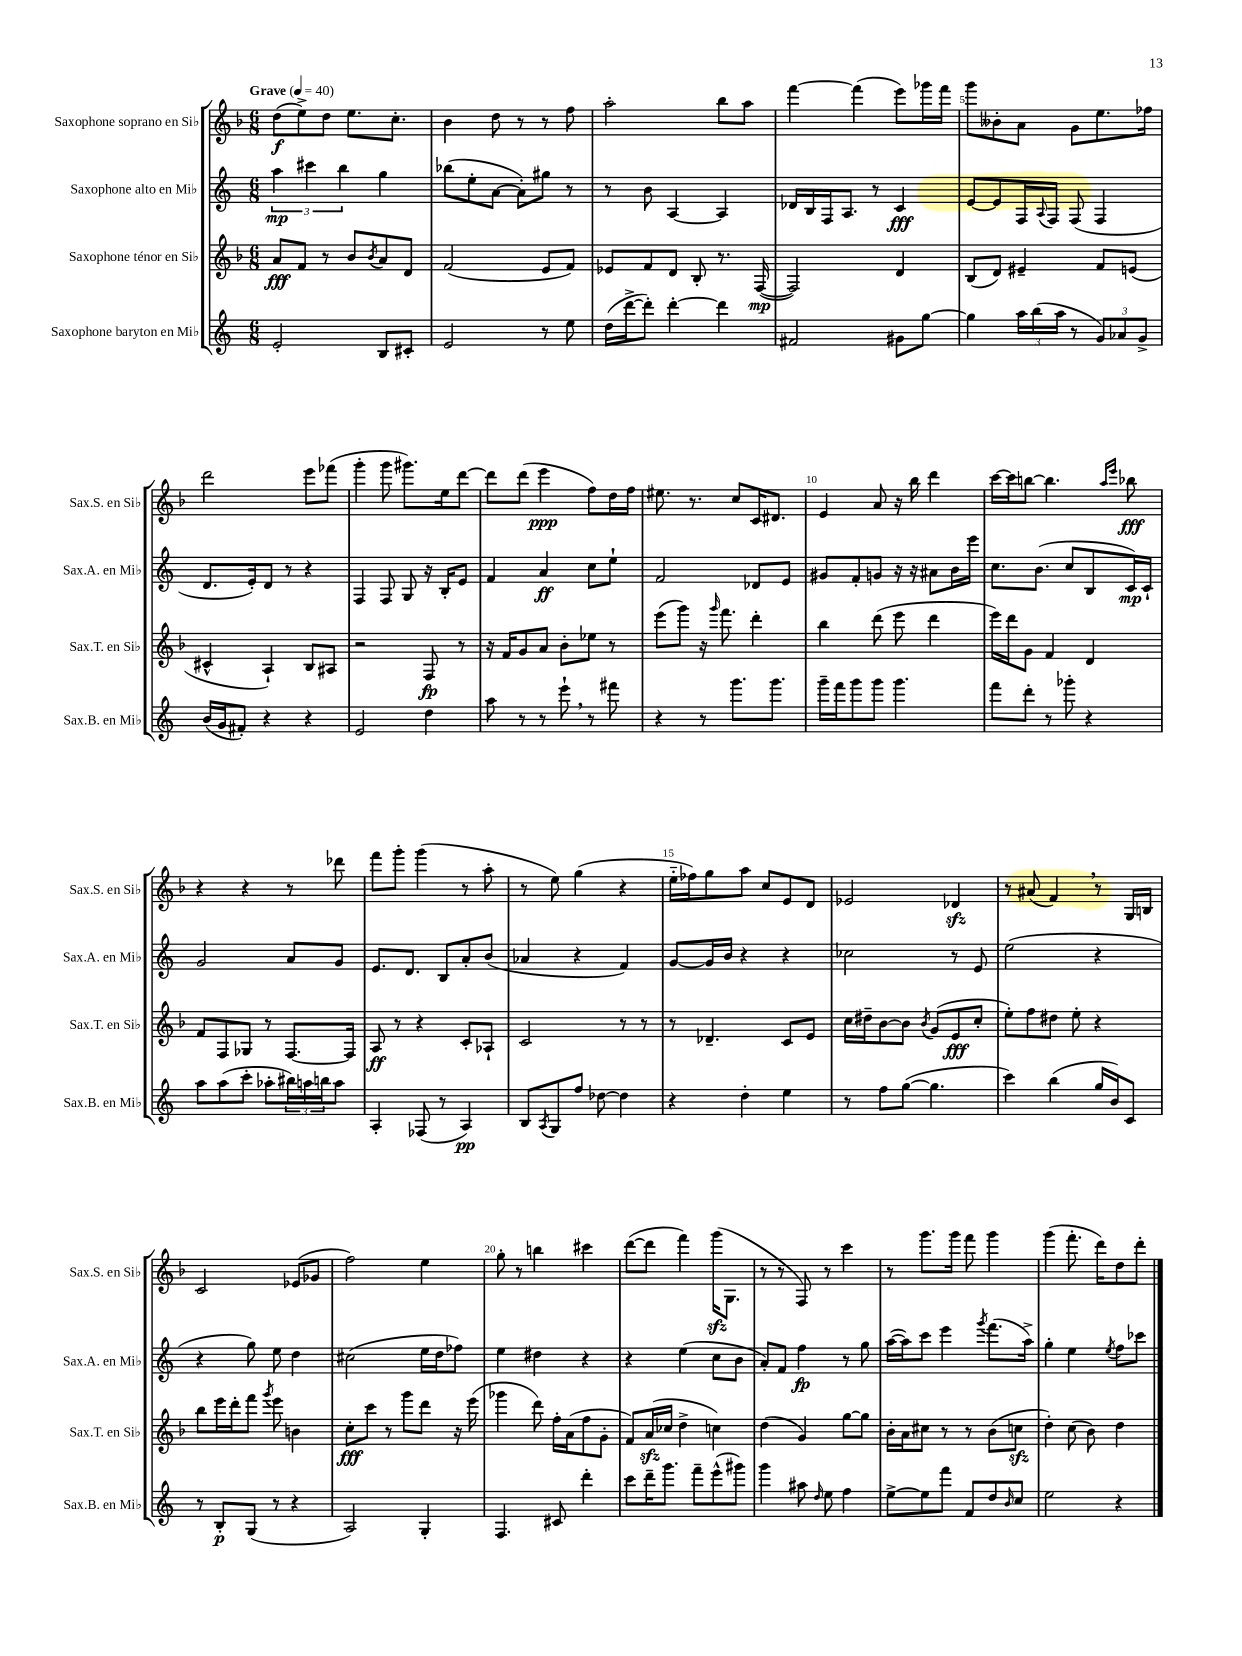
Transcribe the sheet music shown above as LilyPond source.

<<
\new StaffGroup <<
\new Staff = "s0" \with { instrumentName = "Saxophone soprano en Sib" shortInstrumentName = "Sax.S. en Sib" } {
    \clef treble \key f \major \numericTimeSignature \time 6/8 \tempo "Grave" 4 = 40
    d''8\f( e''8->) d''8 e''8. c''8.-. |
    bes'4 d''8 r8 r8 f''8 |
    a''2-. bes''8 a''8 |
    f'''4~ f'''4( e'''8) ges'''16 f'''16 |
    g'''8 beses'8-. a'8 g'8 e''8. fes''16 |
    d'''2 e'''8 fes'''8( |
    g'''4-. g'''8 gis'''8.) e''16 d'''8~ |
    d'''8 d'''8( e'''4\ppp f''8) d''16 f''16 |
    eis''8. r8. c''8 c'16 dis'8. |
    e'4 a'8 r16 bes''16 d'''4 |
    c'''16~ c'''16 b''8~ b''4. \grace { a''16 e'''16 } bes''8\fff |
    r4 r4 r8 des'''8 |
    f'''8 g'''8-. g'''4( r8 a''8-. |
    r8 e''8) g''4( r4 |
    e''16-_ fes''16) g''8 a''8 c''8 e'8 d'8 |
    ees'2 des'4\sfz |
    r8 ais'8( f'4) \breathe r8 g16 b16 |
    c'2 ees'8( ges'8 |
    f''2) e''4 |
    g''8-. r8 b''4 cis'''4 |
    d'''8~( d'''8 f'''4) g'''16\sfz( g8. |
    r8 r8 f8) r8 c'''4 |
    r8 g'''8. g'''16 f'''8 g'''4 |
    g'''4( f'''8.-. d'''16) d''8 d'''8-. \bar "|." |
}
\new Staff = "s1" \with { instrumentName = "Saxophone alto en Mib" shortInstrumentName = "Sax.A. en Mib" } {
    \clef treble \key c \major \numericTimeSignature \time 6/8
    \tuplet 3/2 { a''4\mp cis'''4 b''4 } g''4 |
    bes''8( e''8-. a'8~ a'8-.) gis''8 r8 |
    r8 b'8 a4~ a4 |
    des'16 b16 f16 a8. r8 c'4\fff |
    e'8~ e'8 f16 \appoggiatura { a8 } f16 f8( f4 |
    d'8. e'16-.) d'8 r8 r4 |
    f4 f8 g8 r16 b16-. e'8 |
    f'4 a'4\ff c''8 e''8-! |
    f'2 des'8 e'8 |
    gis'8 f'8-. g'8 r16 r16 ais'8 b'16 e'''16 |
    c''8. b'8.( c''8 b8 c'16\mp) c'16-! |
    g'2 a'8 g'8 |
    e'8. d'8. b8 a'8-. b'8( |
    aes'4 r4 f'4) |
    g'8~ g'16 b'16 r4 r4 |
    ces''2 r8 e'8 |
    e''2( r4 |
    r4 g''8) e''8 d''4 |
    cis''2( e''16 d''16 fes''8) |
    e''4 dis''4 r4 |
    r4 e''4( c''8 b'8 |
    a'8-.) f'8 f''4\fp r8 g''8 |
    a''16~( a''16) c'''8 e'''4 \acciaccatura { g'''8 } f'''8.( a''16->) |
    g''4-. e''4 \acciaccatura { e''8 } f''8 ces'''8 \bar "|." |
}
\new Staff = "s2" \with { instrumentName = "Saxophone ténor en Sib" shortInstrumentName = "Sax.T. en Sib" } {
    \clef treble \key f \major \numericTimeSignature \time 6/8
    a'8\fff f'8 r8 bes'8 \acciaccatura { bes'8 } a'8 d'8 |
    f'2( e'8 f'8) |
    ees'8 f'8 d'8 bes8-. r8. f16~\mp( |
    f2) d'4 |
    bes8( d'8) eis'4-- f'8 e'8( |
    cis'4-^ a4-!) bes8 ais8 |
    r2 f8\fp r8 |
    r16 f'16 g'8 a'8 bes'8-. ees''8 r8 |
    e'''8( g'''8) r16 \grace { g'''16 } f'''8. d'''4-. |
    bes''4 d'''8( e'''8 d'''4 |
    e'''16) d'''16 g'8 f'4 d'4 |
    f'8 f8 ges8 r8 f8.~ f16 |
    a8\ff r8 r4 c'8-. aes8-! |
    c'2 r8 r8 |
    r8 des'4.-- c'8 e'8 |
    c''16 dis''16-- bes'8~ bes'8 \acciaccatura { bes'8 } g'8( e'8\fff c''8-. |
    e''8-.) f''8 dis''8 e''8-. r4 |
    bes''8 e'''16 d'''16-. f'''8 \acciaccatura { g'''8 } e'''8 b'4 |
    c''8-.\fff c'''8 r8 g'''8 d'''8 r16 e'''16( |
    ges'''4 d'''8) f''16-. a'16( f''8 g'8-. |
    f'8) a'16\sfz( ces''16 d''4-> c''4) |
    d''4( g'4) g''8~ g''8 |
    bes'16-. a'16 cis''8 r8 r8 bes'8( c''8\sfz |
    d''4-.) c''8( bes'8) d''4 \bar "|." |
}
\new Staff = "s3" \with { instrumentName = "Saxophone baryton en Mib" shortInstrumentName = "Sax.B. en Mib" } {
    \clef treble \key c \major \numericTimeSignature \time 6/8
    e'2-. b8 cis'8-. |
    e'2 r8 e''8 |
    d''16( d'''16~-> d'''8-.) d'''4~-. d'''4 |
    fis'2 gis'8 g''8~ |
    g''4 \tuplet 3/2 { a''16 b''16( a''16 } r8 \tuplet 3/2 { g'8) aes'8 g'8-> } |
    b'16( g'16 fis'8-.) r4 r4 |
    e'2 d''4 |
    a''8 r8 r8 e'''8-! \breathe r8 fis'''8 |
    r4 r8 g'''8. g'''8. |
    g'''16-- f'''16 g'''8 g'''8 g'''4. |
    f'''8 d'''8-. r8 ges'''8-. r4 |
    a''8 a''8( c'''8-. aes''8-. \tuplet 3/2 { bis''16) a''16 b''16 } a''8 |
    a4-. fes8( r8 a4\pp) |
    b8 \acciaccatura { a8 } g8 f''8 des''8~ des''4 |
    r4 d''4-. e''4 |
    r8 f''8 g''8~( g''4. |
    c'''4) b''4( g''16 b'16) c'8 |
    r8 b8-.\p g8( r8 r4 |
    a2) g4-. |
    f4. cis'8 d'''4-. |
    c'''8 d'''16-- g'''8. f'''8-- e'''8-^( gis'''8) |
    g'''4 ais''8 \grace { d''16 } e''8 f''4 |
    e''8~-> e''8 f'''8 f'8 d''8 \grace { b'16 } c''8 |
    e''2 r4 \bar "|." |
}
>>
>>
\layout { \context { \Score \override BarNumber.break-visibility = ##(#f #t #t) barNumberVisibility = #(every-nth-bar-number-visible 5) } }
